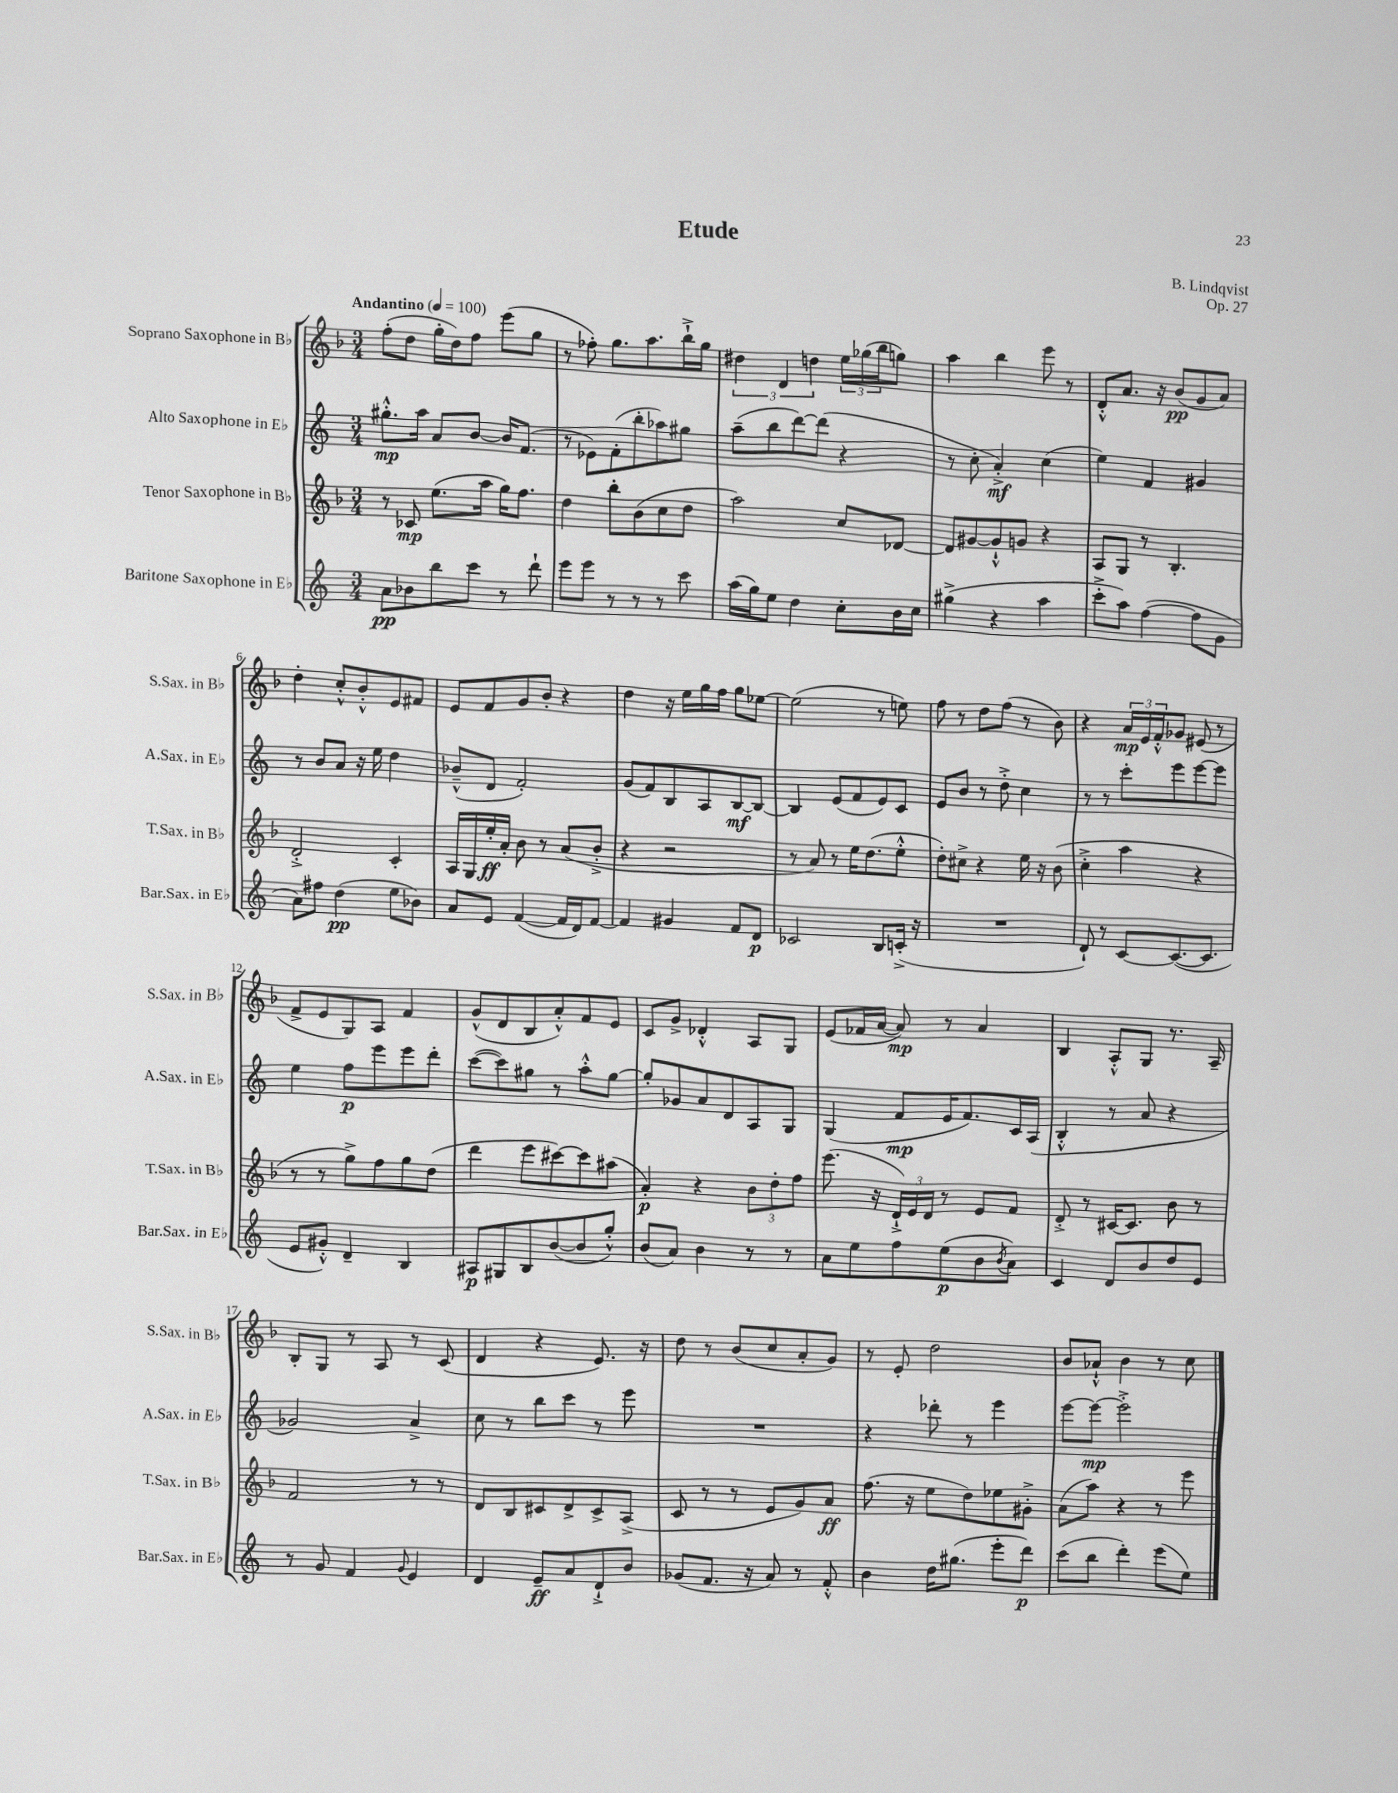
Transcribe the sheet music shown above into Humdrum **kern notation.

**kern	**kern	**kern	**kern
*staff4	*staff3	*staff2	*staff1
*clefG2	*clefG2	*clefG2	*clefG2
*k[]	*k[b-]	*k[]	*k[b-]
*M3/4	*M3/4	*M3/4	*M3/4
*MM100	*MM100	*MM100	*MM100
8a\L	8r	8.gg#'^^\L	(8ff'\L
8b-\	8c-/	.	8dd\J
.	.	16aa\Jk	.
8bb\	(8.ee\L	8a/L	16gg'\LL
.	.	.	16dd\J)
8ccc\J	.	[8b/J	8ff\J
.	16aa\Jk	.	.
8r	16gg\LK)	16b/]LK	(8eee\L
.	8.ff\J	(8.f/J	.
8ddd`\	.	.	8gg\J
=	=	=	=
8eee\L	4dd\	8r	8r
8eee\J	.	8e-\L)	8ff-'\)
8r	8bb-'\L	(8f'\	8.gg\L
8r	(8b-\	8bb'\	.
.	.	.	8.aa\
8r	8cc\	8aa-\)	.
8ccc\	8dd\J	8gg#\J	16bb-`^\L
.	.	.	16gg\JJ
=	=	=	=
(16aa\LL	2aa\)	(8aa~\L	6dd#\
16gg\J)	.	.	.
8ee\J	.	8bb\	.
.	.	.	6d/
4dd\	.	[8ddd\)	.
.	.	.	6dd\
.	.	(8ddd\]J	.
8cc'\L	8cc/L	4r	24ee\LL
.	.	.	(24gg-\
.	.	.	24bb-\J
16b\L	[8d-/J	.	8gg\J)
16cc\JJ	.	.	.
=	=	=	=
(4gg#^\	8d-/]L	8r	4aa\
.	[8g#/	8cc'\	.
4r	8g#`^^/]	4a'^/)	4bb-\
.	8g/J	.	.
4aa\	4r	(4cc\	8eee\
.	.	.	8r
=	=	=	=
8ccc'^\L	8A/L	4ee\)	8d'^^/L
8aa\J)	8G/J	.	8.a/J
([4ff\	8r	4f/	.
.	.	.	16r
.	4.B-'/	.	(8b-/L
8ff\]L	.	4g#/	8g/
8g\J	.	.	8a/J)
=	=	=	=
8a\L)	2d'^/	8r	4dd'\
8ff#\J	.	8b/L	.
(4dd\	.	8a/J	8cc'^^/L
.	.	16r	8b-'^^/
.	.	16ee\	.
8ee\L	4c'/	4dd\	8e/
8b-\J)	.	.	8f#/J
=	=	=	=
8a/L	16A/LL	(8b-~^^/L	8e/L
.	16G/	.	.
8e/J	16ee'/	8d/J	8f/
.	16a'/JJ	.	.
([4f/	8b-\	2f'/)	8g/
.	8r	.	8b-'/J
16f/]LL	(8a/L	.	4r
16d/J)	.	.	.
[8f/J	8b-'^/J	.	.
=	=	=	=
4f/]	4r	(8g/L	4dd\
.	.	8f/)	.
4g#/	2r	8B/	16r
.	.	.	16ee\LL
.	.	8A/	16gg\
.	.	.	16ff\JJ
8f/L	.	[8B/	8gg\L
8d/J	.	8B/_J	[8ee-\J
=	=	=	=
2c-/	8r	4B/]	(2ee-\]
.	8a/)	.	.
.	8r	(8e/L	.
.	16ee\LK	8f/	.
.	(8.dd\	.	.
8B/L	.	8e/)	8r
(16c'^/Jk	8ee'^^\J	8c/J	8ee\)
16r	.	.	.
=	=	=	=
2.r	8dd'\L)	8e/L	8ff\
.	8cc#^\J	8b/J	8r
.	4r	8r	8dd\L
.	.	8dd'^\	(8ff\J
.	16ee\	4cc\	8r
.	16r	.	.
.	(8b-\	.	8b-\)
=	=	=	=
8d`/)	4cc'^\	8r	4r
8r	.	8r	.
[8c/L	4aa\	8ccc'\L	24a/LL
.	.	.	24e/
.	.	.	24f'^^/J
(8.c/_	.	8eee\	8g-/J
.	4r	[8eee\	(8e#/
8.c/]J	.	.	.
.	.	8eee\]J	8r
=	=	=	=
8e/L	8r	4ee\	8f^/L
8g#'^^/J)	8r	.	8e/
4d~/	8gg^\L)	8ff\L	8G/)
.	8ff\	8eee\	8A/J
4B/	8gg\	8eee\	4f/
.	(8dd\J	8ddd'\J	.
=	=	=	=
8A#/L	4ddd\	([8ccc\L	(8g^^/L
8G#/	.	8ccc\])	8d/
8B/	8eee\L	8gg#\J	8B-/
([8b/	[8ccc#\)	8r	8a'^^/)
8b/]	8ccc#\]	8aa'^^\L	8f/
8gg'^^/J)	(8aa#\J	[8gg#\J	8e/J
=	=	=	=
(8b/L	4a'/)	8gg#'/]L	8c/L
8a/J)	.	8g-/	8g^/J
4b\	4r	8a/	4d-'^^/
.	.	8d/	.
8r	12b-\L	8A/	8A/L
.	12dd'\	.	.
8r	.	8G/J	8G/J
.	12ff\J	.	.
=	=	=	=
8a\L	(8.eee\	(4G/	(8e/L
8ee\	.	.	16f-/L
.	16r	.	[16a/JJ
8ff\	24d`^/LL)	8f/L	8a/])
.	24e/	.	.
.	24d/JJ	.	.
(8ee\	8r	16e/K	8r
.	.	8.f/)	.
8b\	8e/L	.	4a/
8qb/	.	.	.
8a\J)	8f/J	16c/L	.
.	.	(16A/JJ	.
=	=	=	=
4c/	8d'^/	4B'^^/	4B-/
.	8r	.	.
8d/L	[16c#/LK	8r	8A'^^/L
.	8.c#/]J	.	.
8b/	.	8a/	8G/J
8dd/	8b-\	4r	8.r
8e/J	8r	.	.
.	.	.	16A~/
=	=	=	=
8r	2f/	2g-/)	8B-'/L
8g/	.	.	8G/J
4f/	.	.	8r
.	.	.	8A/
8qqg/	.	.	.
4e/	8r	4a^/	8r
.	8r	.	(8c/
=	=	=	=
4d/	8d/L	8cc\	4d/
.	8B-/	8r	.
8e~/L	8c#/	8bb\L	4r
8a/	8d^/	8ccc\J	.
8d`^/	8c#^/	8r	8.e/)
8b/J	(8A^/J	8eee\	.
.	.	.	16r
=	=	=	=
(8g-/L	8c/	2.r	8dd\
8.f/J	8r	.	8r
.	8r	.	(8b-/L
16r	.	.	.
8a/)	8e/L	.	8cc/
8r	8g/)	.	8a'/
8f'^^/	8a/J	.	8g/J)
=	=	=	=
4b\	(8.ff\	4r	8r
.	.	.	8e'/
.	16r	.	.
16dd\LK	8ee\L	8ddd-'\	2dd\
(8.gg#\J	.	.	.
.	8dd\)	8r	.
8eee'\L	8ee-\	4eee\	.
8ddd\J)	8g#'^\J	.	.
=	=	=	=
(8ccc\L	(8a\L	[8eee\L	8b-/L
8bb\J	8aa\J)	8eee\_J	8a-`^^/J
4ddd'\)	4r	2eee'^\]	4b-\
(8eee\L	8r	.	8r
8ee\J)	8eee\	.	8cc\
==	==	==	==
*-	*-	*-	*-
